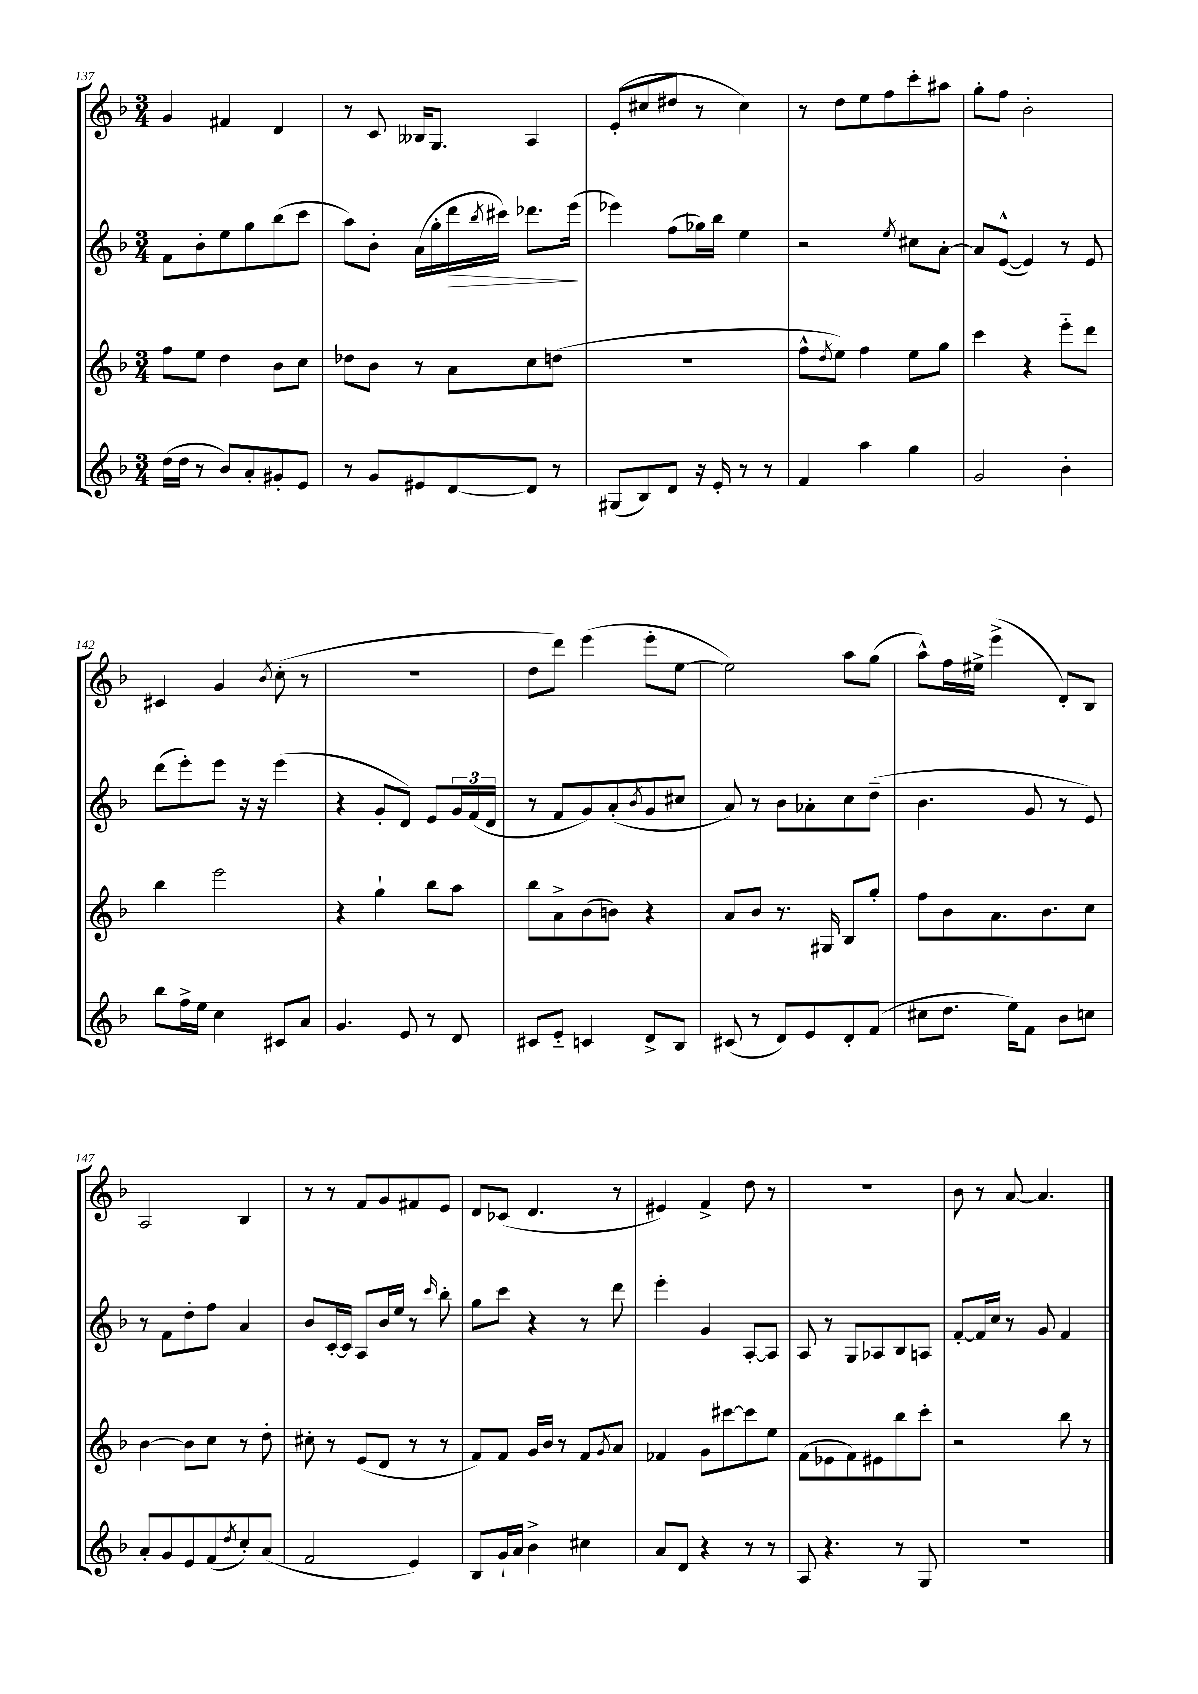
<<
\new StaffGroup <<
\new Staff = "s0" {
    \clef treble \key f \major \numericTimeSignature \time 3/4
    g'4 fis'4 d'4 |
    r8 c'8 beses16 g8. a4 |
    e'8-.( cis''8 dis''8 r8 cis''4) |
    r8 d''8 e''8 f''8 c'''8-. ais''8 |
    g''8-. f''8 bes'2-. |
    cis'4 g'4 \acciaccatura { bes'8 } c''8-.( r8 |
    R2. |
    d''8 d'''8) e'''4( e'''8-. e''8~ |
    e''2) a''8 g''8( |
    a''8-^) f''16 eis''16-> e'''4->( d'8-.) bes8 |
    a2 bes4 |
    r8 r8 f'8 g'8 fis'8 e'8 |
    d'8 ces'8( d'4. r8 |
    eis'4) f'4-> d''8 r8 |
    R2. |
    bes'8 r8 a'8~ a'4. \bar "|." |
}
\new Staff = "s1" {
    \clef treble \key f \major \numericTimeSignature \time 3/4
    f'8 bes'8-. e''8 g''8 bes''8( c'''8 |
    a''8) bes'8-. a'16( g''16-. d'''16\> \acciaccatura { bes''8 } cis'''16) des'''8. e'''16\!( |
    ees'''4) f''8( ges''16) bes''16 e''4 |
    r2 \acciaccatura { e''8 } cis''8 a'8~-. |
    a'8 e'8~-^( e'4) r8 e'8 |
    d'''8( e'''8-.) e'''8 r16 r16 e'''4( |
    r4 g'8-. d'8) e'8 \tuplet 3/2 { g'16 f'16( d'16 } |
    r8 f'8 g'8) a'8-.( \acciaccatura { bes'8 } g'8 cis''8 |
    a'8) r8 bes'8 aes'8-. c''8 d''8--( |
    bes'4. g'8 r8 e'8) |
    r8 f'8 d''8-. f''8 a'4 |
    bes'8 c'16~-. c'16 a8 bes'16 e''16 r8 \grace { c'''16 } bes''8-. |
    g''8 c'''8 r4 r8 d'''8 |
    e'''4-. g'4 a8~-. a8 |
    a8 r8 g8 aes8 bes8 a8 |
    f'8~-. f'16 c''16 r8 g'8 f'4 \bar "|." |
}
\new Staff = "s2" {
    \clef treble \key f \major \numericTimeSignature \time 3/4
    f''8 e''8 d''4 bes'8 c''8 |
    des''8 bes'8 r8 a'8 c''8 d''8( |
    R2. |
    f''8-^ \acciaccatura { d''8 } e''8) f''4 e''8 g''8 |
    c'''4 r4 e'''8-_ d'''8 |
    bes''4 e'''2 |
    r4 g''4-! bes''8 a''8 |
    bes''8 a'8-> bes'8( b'8) r4 |
    a'8 bes'8 r8. gis16 bes8 g''8-. |
    f''8 bes'8 a'8. bes'8. c''8 |
    bes'4~ bes'8 c''8 r8 d''8-. |
    cis''8-. r8 e'8( d'8 r8 r8 |
    f'8) f'8 g'16 bes'16 r8 f'8 \acciaccatura { g'8 } a'8 |
    fes'4 g'8 cis'''8~ cis'''8 e''8 |
    f'8( ees'8 f'8) eis'8 bes''8 c'''8-. |
    r2 bes''8 r8 \bar "|." |
}
\new Staff = "s3" {
    \clef treble \key f \major \numericTimeSignature \time 3/4
    d''16( d''16 r8 bes'8) a'8-. gis'8-. e'8 |
    r8 g'8 eis'8 d'8~ d'8 r8 |
    gis8( bes8) d'8 r16 e'16-. r8 r8 |
    f'4 a''4 g''4 |
    g'2 bes'4-. |
    bes''8 f''16-> e''16 c''4 cis'8 a'8 |
    g'4. e'8 r8 d'8 |
    cis'8 e'8-_ c'4 d'8-> bes8 |
    cis'8( r8 d'8) e'8 d'8-. f'8( |
    cis''8 d''8. e''16) f'8 bes'8 c''8 |
    a'8-. g'8 e'8 f'8( \acciaccatura { d''8 } c''8-.) a'8( |
    f'2 e'4) |
    bes8 g'16-! a'16 bes'4-> cis''4 |
    a'8 d'8 r4 r8 r8 |
    a8 r4. r8 g8 |
    R2. \bar "|." |
}
>>
>>
\layout { \context { \Score currentBarNumber = #137 } }
